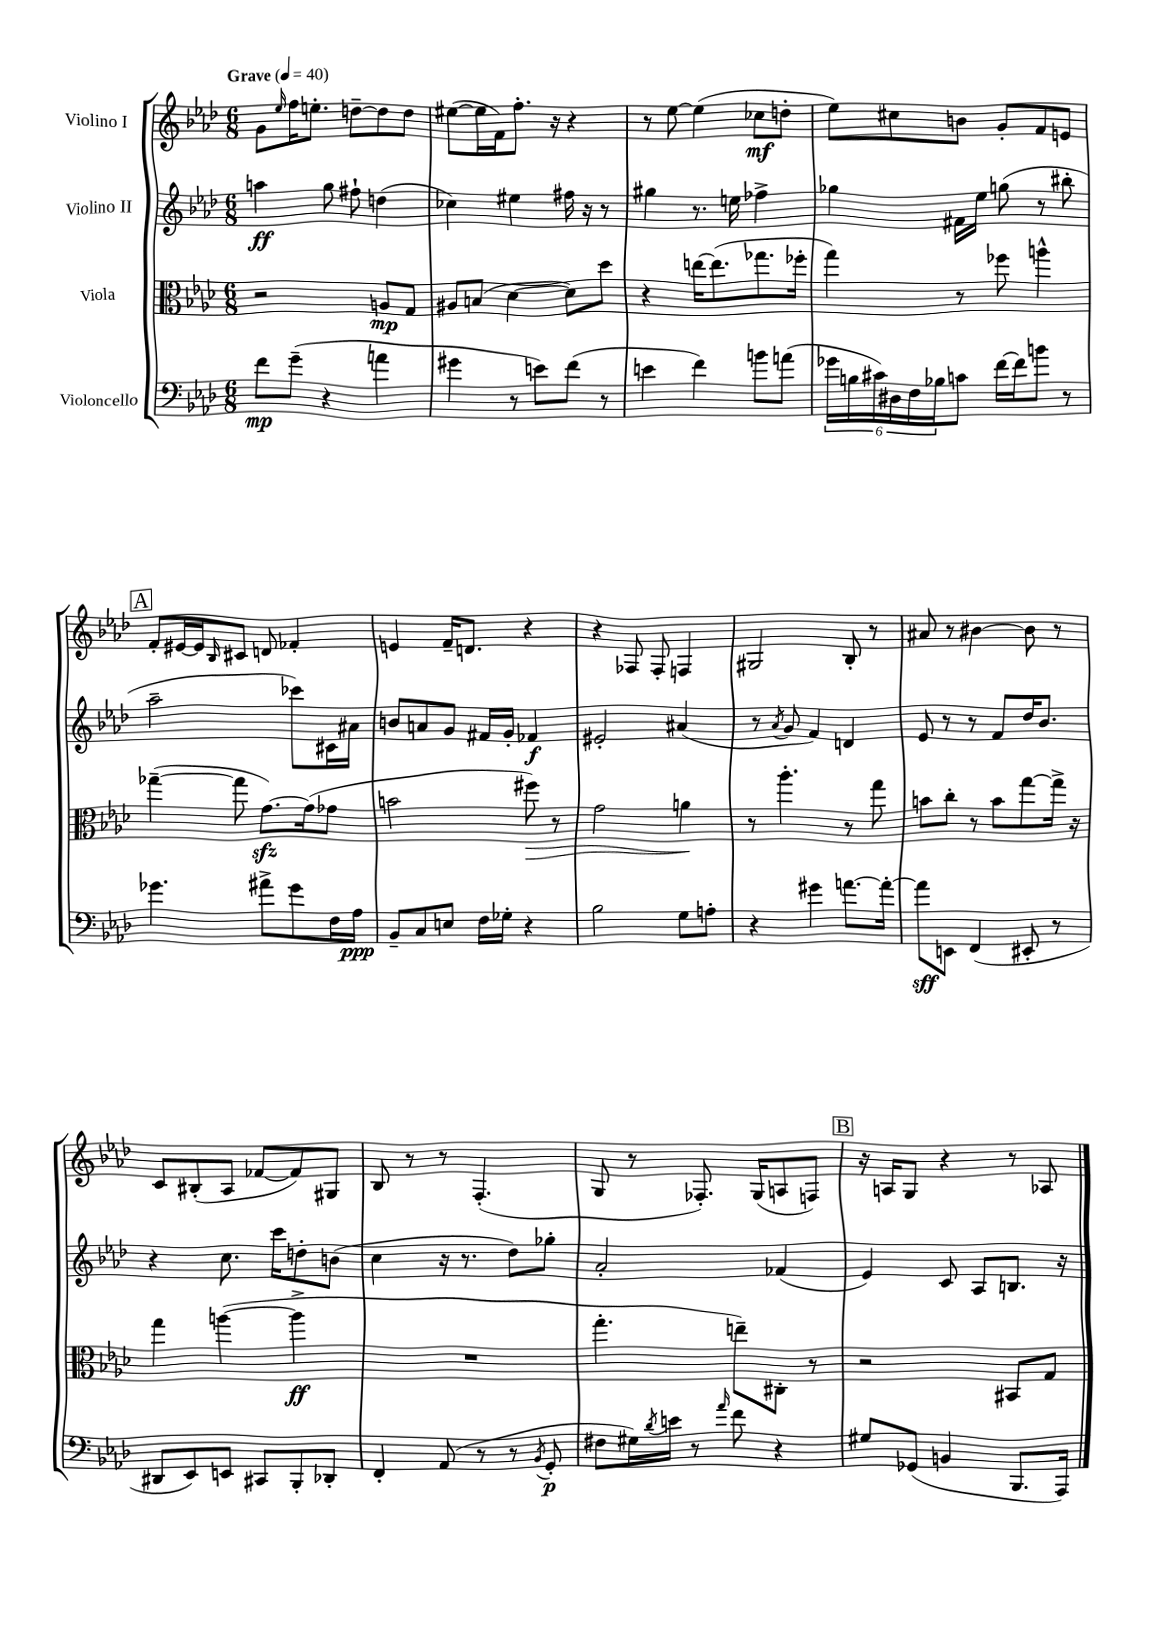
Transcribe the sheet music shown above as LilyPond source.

<<
\new StaffGroup <<
\new Staff = "s0" \with { instrumentName = "Violino I" } {
    \clef treble \key aes \major \numericTimeSignature \time 6/8 \tempo "Grave" 4 = 40
    g'8 \grace { ees''16 } f''16 e''8.-. d''8~-- d''8 d''8 |
    eis''8~( eis''16 f'16) f''8.-. r16 r4 |
    r8 ees''8~ ees''4( ces''8\mf d''8-. |
    ees''8) cis''8 b'8 g'8-. f'8 e'8 |
    \mark \markup { \box "A" } f'8-. eis'16~ eis'16 \grace { bes16 } cis'8 d'8 fes'4-. |
    e'4 f'16-- d'8. r4 |
    r4 fes8 fes8-. f4 |
    gis2 bes8-. r8 |
    ais'8 r8 bis'4~ bis'8 r8 |
    c'8 bis8-.( aes8 fes'8~ fes'8) gis8 |
    bes8 r8 r8 f4.-.( |
    g8 r8 fes8.-.) g16( a8 f8) |
    \mark \markup { \box "B" } r16 a16 g8 r4 r8 aes8 \bar "|." |
}
\new Staff = "s1" \with { instrumentName = "Violino II" } {
    \clef treble \key aes \major \numericTimeSignature \time 6/8
    a''4\ff g''8 fis''8-! d''4( |
    ces''4) eis''4 fis''16 r16 r8 |
    gis''4 r8. e''16 fes''4-> |
    ges''4 fis'16 ees''16 g''8( r8 bis''8-. |
    \mark \markup { \box "A" } aes''2-- ces'''8) cis'16 ais'16 |
    b'8 a'8 g'8 fis'16 g'16-. fes'4\f |
    eis'2-. ais'4( |
    r8 \acciaccatura { aes'8 } g'8 f'4) d'4 |
    ees'8 r8 r8 f'8 des''16 bes'8. |
    r4 c''8. c'''16 d''8-. b'8( |
    c''4 r16 r8. des''8) ges''8-. |
    aes'2-. fes'4( |
    \mark \markup { \box "B" } ees'4) c'8 aes8 b8. r16 \bar "|." |
}
\new Staff = "s2" \with { instrumentName = "Viola" } {
    \clef alto \key aes \major \numericTimeSignature \time 6/8
    r2 a8\mp g8 |
    ais8 b8( des'4~ des'8) des''8 |
    r4 e''16~ e''8.( ges''8. fes''16-. |
    g''4) r8 fes''8 a''4-^ |
    \mark \markup { \box "A" } ges''4~--( ges''8 g'8.~\sfz) g'16( ges'8 |
    b'2 fis''8\>) r8 |
    g'2 a'4\! |
    r8 aes''4.-. r8 g''8 |
    b'8 c''8-. r8 b'8 g''8~ g''16-> r16 |
    g''4 a''4~( a''4->\ff |
    R2. |
    g''4.-. e''8--) cis8-. r8 |
    \mark \markup { \box "B" } r2 bis,8 g8 \bar "|." |
}
\new Staff = "s3" \with { instrumentName = "Violoncello" } {
    \clef bass \key aes \major \numericTimeSignature \time 6/8
    f'8\mp g'8--( r4 a'4 |
    gis'4 r8 e'8) f'8( r8 |
    e'4 f'4) b'8 a'8( |
    \tuplet 6/4 { ges'16 b16 cis'16) dis16 f16 bes16 } c'8 f'16~ f'16 b'8 r8 |
    \mark \markup { \box "A" } ges'4. ais'8-> ges'8 f16 aes16\ppp |
    bes,8-- c8 e8 f16 ges16-. r4 |
    bes2 g8 a8-. |
    r4 gis'4 a'8.~ a'16~-. |
    a'8\sff e,8 f,4( eis,8-. r8 |
    dis,8 ees,8) e,8 cis,8 bes,,8-. des,8-. |
    f,4-. aes,8( r8 r8 \acciaccatura { bes,8 } g,8-.\p |
    fis8 gis16) \acciaccatura { des'8 } e'16 r8 \grace { aes'16 } f'8 r4 |
    \mark \markup { \box "B" } gis8 ges,8( b,4 bes,,8. aes,,16) \bar "|." |
}
>>
>>
\layout { \context { \Score \remove "Bar_number_engraver" } }
